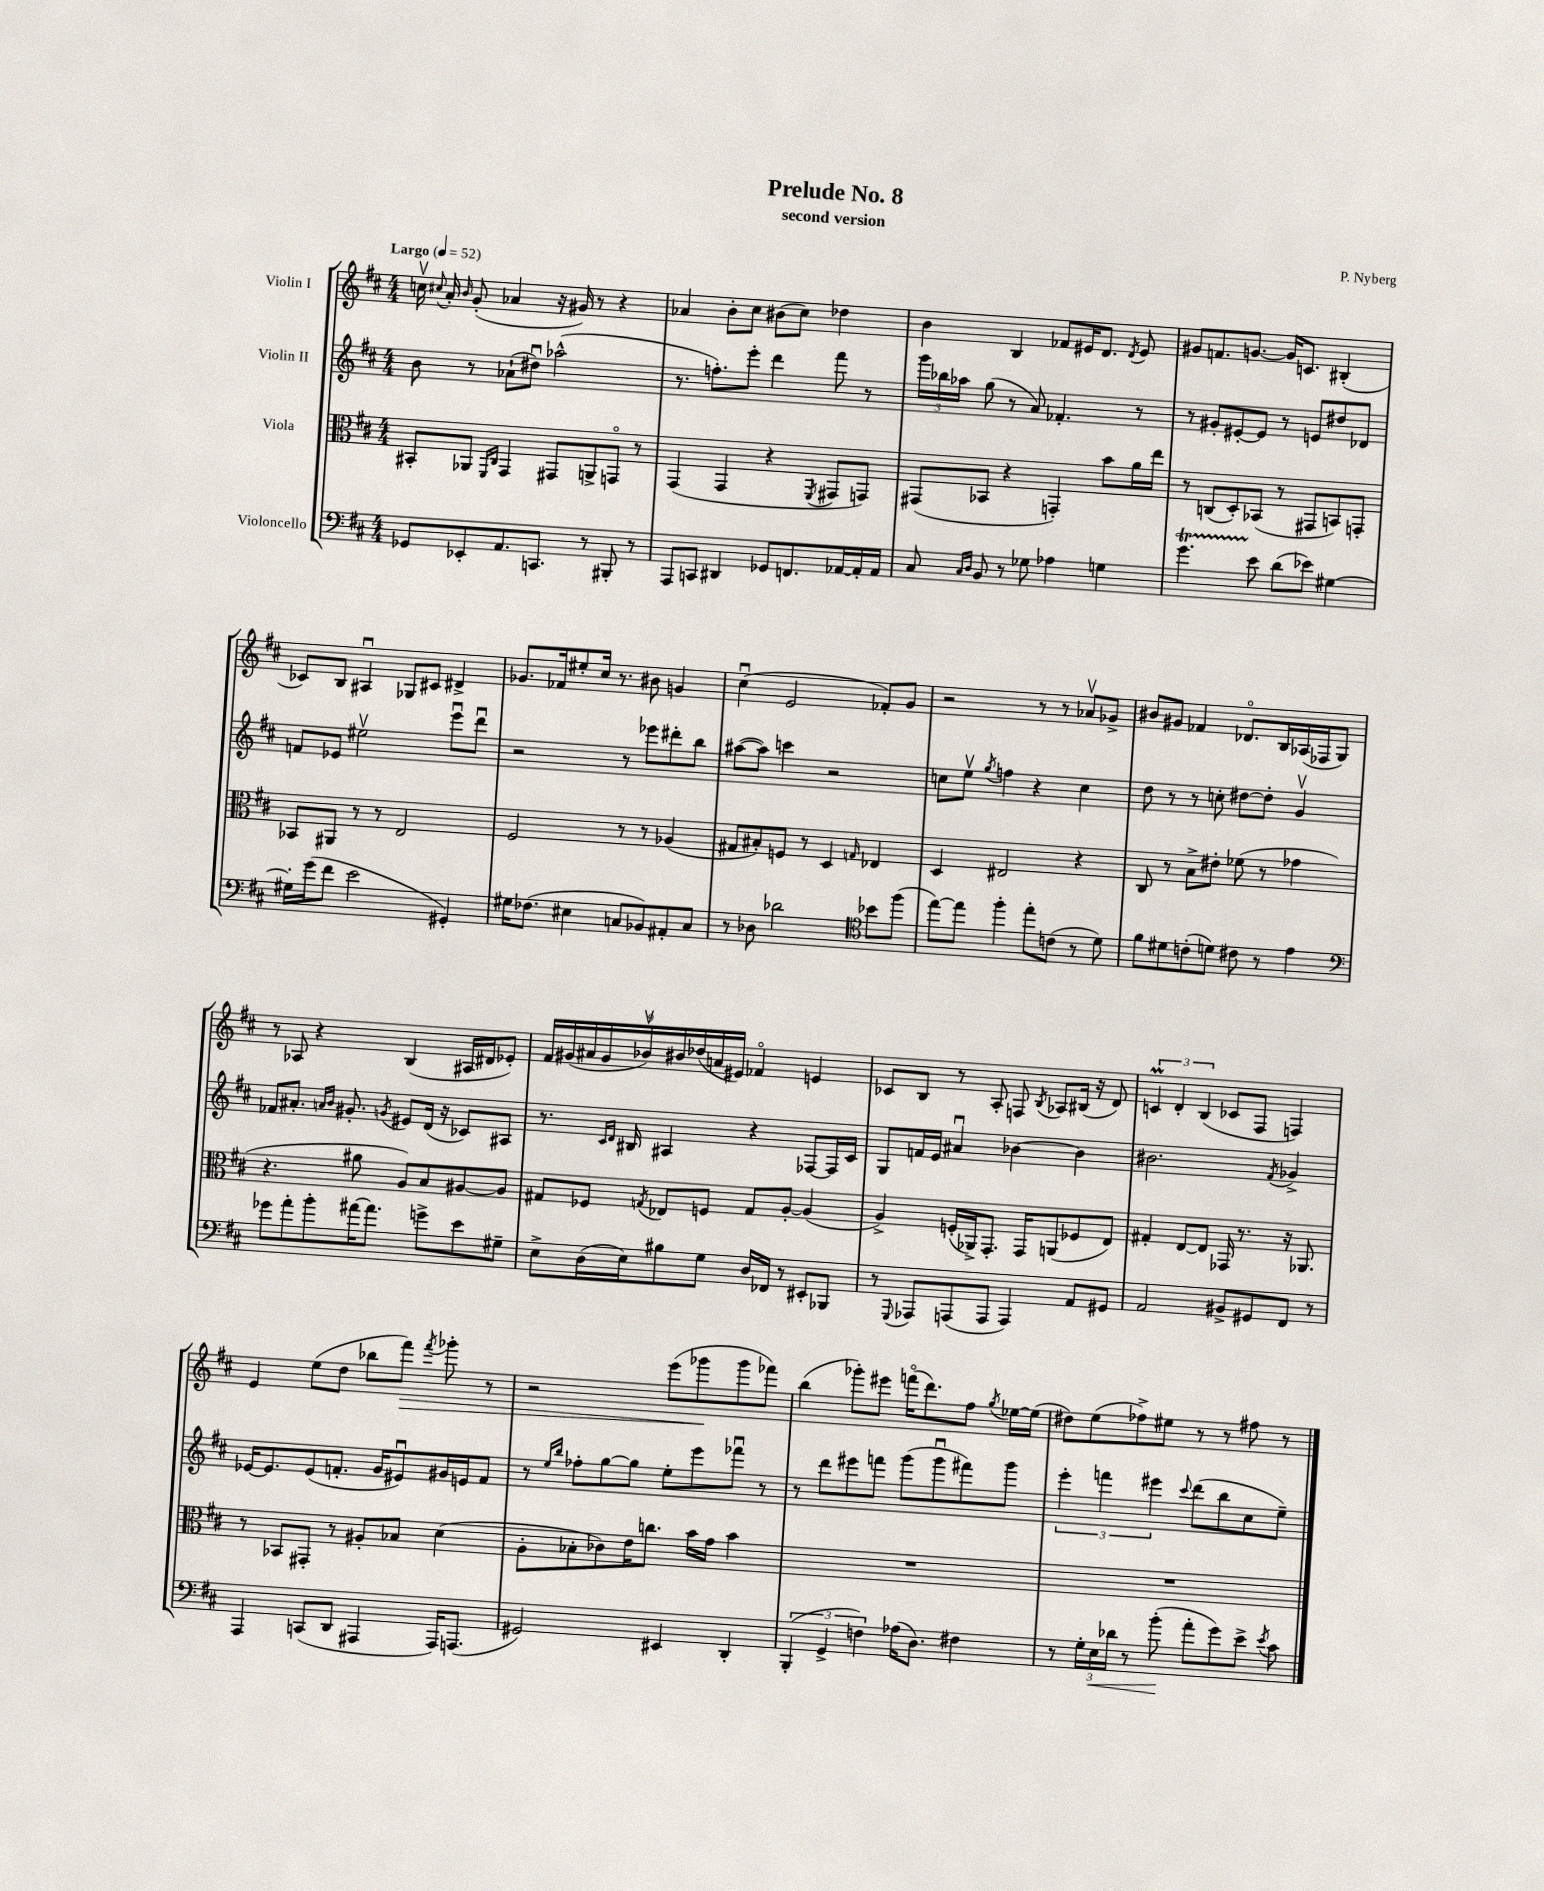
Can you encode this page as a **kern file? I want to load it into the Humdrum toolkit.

**kern	**dynam	**kern	**kern	**kern	**dynam
*part4	*part4	*part3	*part2	*part1	*part1
*staff4	*staff4	*staff3	*staff2	*staff1	*staff1
*I"Violoncello	*	*I"Viola	*I"Violin II	*I"Violin I	*
*clefF4	*	*clefC3	*clefG2	*clefG2	*
*k[f#c#]	*	*k[f#c#]	*k[f#c#]	*k[f#c#]	*
*M4/4	*	*M4/4	*M4/4	*M4/4	*
*MM52	*	*MM52	*MM52	*MM52	*
=1	=1	=1	=1	=1	=1
!	!	!	!	!LO:TX:a:B:t=Largo	!
8GG-X/L	.	8BB#X'/L	8b\	16ccnv\	.
.	.	.	.	8qqcc#X/	.
.	.	.	.	16a'/	.
.	.	.	.	16qqb/	.
8EE-X'/	.	8AA-X/J	8r	(8g'/	.
.	.	16qqFF#/LL	.	.	.
.	.	16qqC#/JJ	.	.	.
8.AA/	.	4GG/	(8a-X`\L	4a-X/	.
.	.	.	8dd#Xu\J)	.	.
8.CCn/J	.	.	.	.	.
.	.	8GG#X/L	(2aa-X^^\	16r	.
.	.	.	.	16g#X/)	.
8r	.	8AAn^/	.	8r	.
8BBB#X'/	.	8GGn/J	.	4r	.
8r	.	8r	.	.	.
=2	=2	=2	=2	=2	=2
8AAA/L	.	(4GG/	8.r	4a-X/	.
8CCn/J	.	.	.	.	.
.	.	.	8.ffn'\L)	.	.
4DD#X/	.	4GG/	.	8b'\L	.
.	.	.	8eee'\J	8cc#\J	.
8GG-X/L	.	4r	4ddd\	(8b#X\L	.
8.FFn/	.	.	.	8cc#\J)	.
.	.	8qFF#/	.	.	.
.	.	8GG#X/L	8fff#\	4dd-X\	.
[16AA-X/L	.	.	.	.	.
16AA-'/]	.	8GGn/J)	8r	.	.
16AA-/JJ	.	.	.	.	.
=3	=3	=3	=3	=3	=3
8C#/	.	(8GG#X/L	24ggg\LL	4b\	.
.	.	.	24bb-X\	.	.
.	.	.	24aa-X\JJ	.	.
16qqC#/LL	.	.	.	.	.
16qqD/JJ	.	.	.	.	.
8BB/	.	8BB-X/J	(8gg\	.	.
8r	.	4r	8r	4B/	.
8G-X\	.	.	8a/)	.	.
4A-X\	.	4GGn'/)	4.f-X'/	8f-X/L	.
.	.	.	.	16e#X/K	.
.	.	.	.	8.d/J	.
4Gn\	.	8b\L	.	.	.
.	.	.	.	8qd/	.
.	.	16a\L	8r	8e#/	.
.	.	16ee\JJ	.	.	.
=4	=4	=4	=4	=4	=4
4.gT\	.	8r	8r	8g#X/L	.
.	.	(8Cn/L	8g#X'/L	8.fn/	.
.	.	8D'/)	[8e#X'/	.	.
.	.	.	.	[8.gn/J	.
8e\	.	(8BB-X/J	8e#/J]	.	.
(8d\L	.	8r	8r	16g/KL]	.
.	.	.	.	8.cn/J	.
8e-X\J)	.	8GG#X/L	8en/L	.	.
[4G#X\	.	8BBn/)	8dd#X/	(4B#X'/	.
.	.	8GGn'/J	8d-X/J	.	.
!!LO:LB:g=z
=5	=5	=5	=5	=5	=5
16G#X'\LL]	.	8BB-X/L	8fn/L	8c-X/L)	.
(16g\J	.	.	.	.	.
8f#\J	.	8AA#X/J	8e-X/J	8B/J	.
2e\	.	8r	2ee#Xv\	4A#Xu/	.
.	.	8r	.	.	.
.	.	2E/	.	8G-X/L	.
.	.	.	.	8c#X/J	.
4GG#X'/)	.	.	8eeeu\L	4d#X^/	.
.	.	.	8dddu\J	.	.
=6	=6	=6	=6	=6	=6
16G#X\KL	.	2F#/	2r	8.g-X/L	.
(8.F-X\J	.	.	.	.	.
.	.	.	.	16f-X/k	.
4E#X\	.	.	.	8ee#X'/	.
.	.	.	.	16cc#/Jk	.
.	.	.	.	8.r	.
8Cn/L	.	8r	8r	.	.
8BB-X/)	.	8r	8eee-X\L	8b#X\	.
8AA#X'/	.	(4A-X/	8ddd#X'\	4gn/	.
8C/J	.	.	8bb\J	.	.
=7	=7	=7	=7	=7	=7
8r	.	8G#X/L	([8aa#X\L	(4cc#u\	.
8D-X\	.	8B#X'/)	8aa#\J])	.	.
2d-X\	.	8Fn/J	4cccn\	2e/	.
.	.	8r	.	.	.
.	.	4D/	2r	.	.
*clefC4	*	*	*	*	*
.	.	16qqGn/	.	.	.
8b-X\L	.	4E-X/	.	8f-X'/L)	.
(8ff#\J	.	.	.	8g/J	.
=8	=8	=8	=8	=8	=8
[8ee\L)	.	4D/	8ccn\L	2r	.
8ee\J]	.	.	8eev\J	.	.
.	.	.	8qgg/	.	.
4ff#'\	.	2E#X/	4ffn\	.	.
8ee'\L	.	.	4r	8r	.
(8cn\J	.	.	.	8r	.
8r	.	4r	4cc\	8a-Xv/L	.
8d\)	.	.	.	8g-X^/J	.
=9	=9	=9	=9	=9	=9
8f#\L	.	8C#/	8dd\	8b#X/L	.
8d#X\	.	8r	8r	8g#X/J	.
(8cn'\	.	8B^\L	8r	4f-X/	.
8dn\J)	.	8e#X'\J	8ccn'\	.	.
8c#X\	.	(8f-X\	[8dd#X\L	8.d-X/L	.
8r	.	8r	8dd#'\J]	.	.
.	.	.	.	16B/L	.
4e\	.	4g-X\	4gv/	(16A-X/	.
.	.	.	.	16F-X/J	.
.	.	.	.	8G/J)	.
!!LO:LB:g=z
=10	=10	=10	=10	=10	=10
*clefF4	*	*	*	*	*
8g-X\L	.	4.r	8f-X/L	8r	.
8a'\	.	.	8.a#X'/J	8A-X/	.
8b'\	.	.	.	4r	.
.	.	.	16qqan/LL	.	.
.	.	.	16qqb/JJ	.	.
.	.	.	8.g#X'/	.	.
[16a#X\K	.	8a#X\	.	.	.
8.a#\J]	.	.	.	.	.
.	.	.	8qgn/	.	.
.	.	8A/L)	8e#X/L	(4B/	.
8gn^\L	.	8B/	(16d/Jk	.	.
.	.	.	16r	.	.
8e\	.	[8A#X/	8c-X/L)	16A#X/LL	.
.	.	.	.	16d#X/J	.
8G#X~\J	.	8A#/J]	8A#X/J	8e-X'/J)	.
=11	=11	=11	=11	=11	=11
8E^\L	.	8G#X/L	8.r	18f#/LL	.
.	.	.	.	(18g#X/	.
.	.	.	.	18a#X/	.
(16D\L	.	8F-X/J	.	.	.
.	.	.	.	18g#/	.
.	.	.	16qqc#/LL	.	.
.	.	.	16qqd/JJ	.	.
16E\J)	.	.	16B#X/	.	.
.	.	.	.	18b-Xv/)	.
.	.	8qGn/	.	.	.
8B#X\	.	8E-X/L	4A#X/	.	.
.	.	.	.	18b#X/	.
.	.	.	.	(18dd-X/	.
8G\J	.	8Fn/J	.	.	.
.	.	.	.	18an/	.
.	.	.	.	18e#X/JJ)	.
16D/LL	.	8G/L	4r	4f-X/	.
16FF-X/JJ	.	.	.	.	.
8r	.	[8A'/J	.	.	.
8EE#X'/L	.	(4A/]	[8F-X/L	4en/	.
8BBB-X/J	.	.	16F-/L]	.	.
.	.	.	16c#/JJ	.	.
=12	=12	=12	=12	=12	=12
8r	.	4A^/)	8G/L	8c-X/L	.
8qqGGG/	.	.	.	.	.
8AAA-X/L	.	.	16fn/L	8B/J	.
.	.	.	16e/JJ	.	.
(8AAAn/	.	(16Fn'/LL	4a#Xu/	8r	.
.	.	16AA-X^/J)	.	.	.
8AAA/J	.	8.GG'/J	.	8A'/	.
4AAA/)	.	.	[4b-X\	8Fn/	.
.	.	16GG/KL	.	.	.
.	.	.	.	8qB/	.
.	.	(8AAn/	.	8A-X/L	.
8AA/L	.	8F-X/	4b-\]	(16B#X/Jk	.
.	.	.	.	16r	.
8GG#X/J	.	8E/J)	.	8d/)	.
=13	=13	=13	=13	=13	=13
2AA/	.	4G#X'/	2.b#X\	6cnM/	.
.	.	.	.	6d'/	.
.	.	[8E/L	.	.	.
.	.	.	.	(6B/	.
.	.	8E/J]	.	.	.
8BB#X^/L	.	16GG-X/	.	8c-X/L	.
.	.	8.r	.	.	.
8GG#X/	.	.	.	8F#/J	.
.	.	.	8qf#/	.	.
8FF#/J	.	16r	4g-X^/	4Fn/)	.
.	.	8.AA-X/	.	.	.
8r	.	.	.	.	.
!!LO:LB:g=z
=14	=14	=14	=14	=14	=14
4AAA/	.	8r	[16e-X/KL	4e/	.
.	.	.	8.e-/]	.	.
.	.	8BB-X/L	.	.	.
(8CCn/L	.	8GG#X'/J	(8e-/	(8ee\L	.
8DD/J	.	8r	8.fn'/J	8dd\J	.
4AAA#X/	.	8A#X'/L	.	8bb-X\L	.
.	.	.	16g/KL	.	.
!	!	!	!	!	!LO:HP:b
.	.	8B-X/J	8e#Xu/)	8fff#\J)	>
.	.	.	.	8qfff#/	.
16AAA#/KL)	.	(4d\	16g#X/L	8ggg-X'\	.
(8.AAAn/J	.	.	16en/J	.	.
.	.	.	8f/J	8r	.
=15	=15	=15	=15	=15	=15
2GG#X/)	.	8A'\L	8r	2r	.
.	.	.	16qqee/LL	.	.
.	.	.	16qqbb/JJ	.	.
.	.	8B-X'\	8ff-X'\L	.	.
.	.	8c-X\)	[8gg\	.	.
.	.	16e\K	8gg\J]	.	.
.	.	8.ccn\J	.	.	.
4EE#X/	.	.	8ee'\L	(8eee\L	.
.	.	16b\LL	8eee\	8ggg-X\	.
.	.	16g\JJ	.	.	.
4DD'/	.	4b\	8fff-Xu\J	8ggg-\	]
.	.	.	8r	8fff-X\J)	.
=16	=16	=16	=16	=16	=16
(6BBB'/	.	1r	8r	(4bb\	.
.	.	.	8ddd\L	.	.
6GG^/	.	.	.	.	.
.	.	.	8eee#X\	8ggg-X'\L)	.
6Fn\)	.	.	.	.	.
.	.	.	8fffn\J	8eee#X\J	.
(16A-X\KL	.	.	(8ggg\L	(16fffn\KL	.
8.D\J)	.	.	.	8.ddd\)	.
.	.	.	8gggu\	.	.
4F#X\	.	.	8fff#X\)	8ff#\J	.
.	.	.	.	8qgg/	.
.	.	.	8ggg\J	[16ee-X\LL	.
.	.	.	.	(16ee-\JJ]	.
=17	=17	=17	=17	=17	=17
8r	.	1r	6eee'\	8dd#X\L)	.
24G'\LL	.	.	.	(8ee\	.
!	!LO:HP:b	!	!	!	!
24E\	<	.	6fffn\	.	.
24d-X\JJ	.	.	.	.	.
8r	.	.	.	8ff-X^\)	.
.	.	.	6eee#X\	.	.
(8b'\	.	.	.	8ee#X\J	.
.	.	.	8qqccc#/	.	.
8a'\L	[	.	(8ddd\L	8r	.
8g\)	.	.	8bb\	8r	.
8e^\J	.	.	8cc#\	8ff#X\	.
8qe/	.	.	.	.	.
8c#\	.	.	8ee~\J)	8r	.
==	==	==	==	==	==
*-	*-	*-	*-	*-	*-
